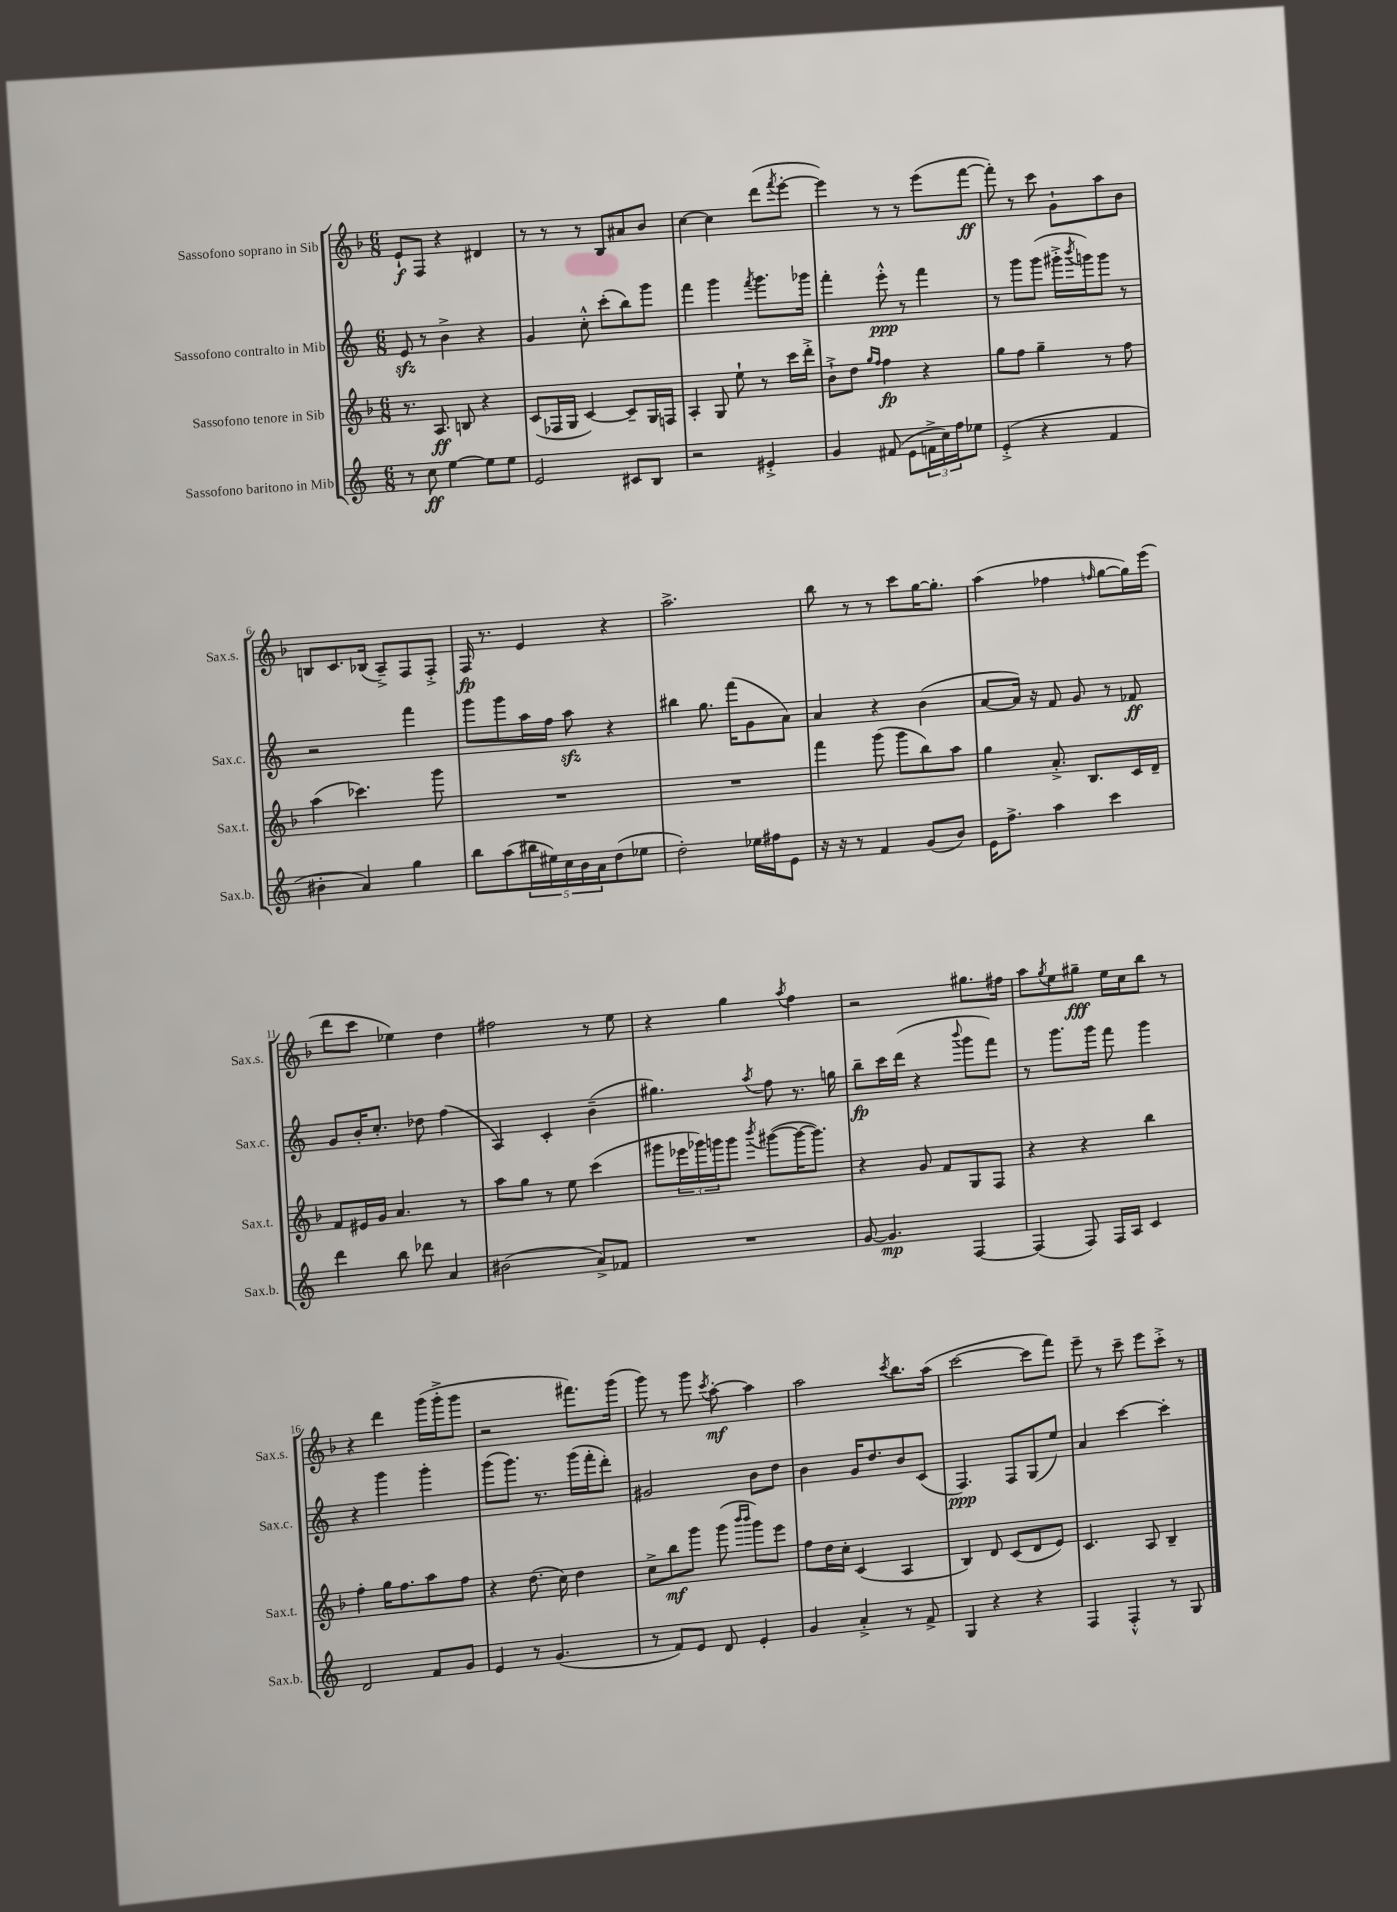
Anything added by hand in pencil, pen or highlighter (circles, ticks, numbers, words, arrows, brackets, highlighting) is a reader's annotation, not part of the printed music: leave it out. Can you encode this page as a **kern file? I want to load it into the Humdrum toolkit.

**kern	**kern	**kern	**kern
*staff4	*staff3	*staff2	*staff1
*clefG2	*clefG2	*clefG2	*clefG2
*k[]	*k[b-]	*k[]	*k[b-]
*M6/8	*M6/8	*M6/8	*M6/8
8r	8.r	8e	8e`
8cc	.	8r	8F
.	8.A	.	.
[4ee	.	4b^	4r
.	8B	.	.
8ee]	4r	4r	4d#
8ee	.	.	.
=	=	=	=
2e	(8c	4g	8r
.	16F-	.	8r
.	16G	.	.
.	[4c)	8cc'^^	8r
.	.	(8ccc'	8B-
8c#	8c~]	8bb)	8a#
8B	16G	8ggg	8b-
.	16F	.	.
=	=	=	=
2r	4A'	4fff	[4cc
.	8G	4ggg	4cc]
.	8ee`	.	.
.	.	8qfff	.
4e#'^	8r	8.ggg	(8ddd
.	.	.	8qfff
.	16ccc	.	[8eee'
.	16ddd'^	16ggg-	.
=	=	=	=
4g	8b-`^	4fff'	4eee])
.	8dd	.	.
.	16qqgg	.	.
.	16qqff	.	.
(8f#	4ff	8eee'^^	8r
8e	.	8r	8r
24f^	4r	4fff	(8eee
24cc)	.	.	.
24ff	.	.	.
8ee-	.	.	[8fff
=	=	=	=
(4e'^	8gg	8r	8fff'])
.	8ff	8ggg	8r
4r	4gg~	(8ggg	8ccc
.	.	16ggg#'^	8g`
.	.	8qbbb	.
.	.	16ggg)	.
4f	8r	8ggg	8aa
.	8ff	8r	8b-
=	=	=	=
4b#'	(4aa	2r	8B
.	.	.	8.c
4a)	4.ccc-)	.	.
.	.	.	(16B-
.	.	.	8A~^)
4gg	.	4fff	8F
.	8ggg	.	8F'^
=	=	=	=
8bb	2.r	8ggg	16F
.	.	.	8.r
(8aa	.	8ggg	.
20bb#	.	16aa	4e
20ee#)	.	.	.
.	.	16ff	.
20cc	.	.	.
.	.	8aa	.
20b	.	.	.
20a	.	.	.
(8dd	.	4r	4r
8ee-	.	.	.
=	=	=	=
2dd')	2.r	4bb#	2.aa^
.	.	8.gg	.
.	.	(16fff	.
16ee-	.	8g	.
16ff#	.	.	.
8e	.	8a)	.
=	=	=	=
16r	4fff	4a	8bb-
16r	.	.	.
8r	.	.	8r
4f	(8ggg	4r	8r
.	8ggg	.	8ccc
(8g	8bb-)	(4b	[16gg
.	.	.	8.gg']
8b)	8aa	.	.
=	=	=	=
16e	4gg	[8a	(4aa
8.ff^	.	.	.
.	.	16a])	.
.	.	16r	.
4aa	8.a'^	8f	4ff-
.	.	8g	.
.	8.B-	.	.
.	.	.	16qqff
4ccc	.	8r	[8gg
.	16c	8f-	16gg])
.	16d~	.	(16eee
=	=	=	=
4ddd	8f	8g	8ddd
.	16e#	16b'	8ccc
.	16g	8.cc'	.
8bb	4.a	.	4ee-)
8ddd-	.	8dd-	.
4a	.	(4ff	4dd
.	8r	.	.
=	=	=	=
(2b#	8aa	4A)	2ff#
.	8gg	.	.
.	8r	4c'	.
.	8ee	.	.
8a^)	(4ccc	(4b~	8r
8f-	.	.	8ee
=	=	=	=
2.r	8ggg#	4.gg#)	4r
.	24eee-	.	.
.	24ggg-)	.	.
.	24ggg	.	.
.	8ggg	.	4gg
.	8qbbb-	8qaa	.
.	([8ggg#	8ff	.
.	.	.	8qaa
.	16ggg#_	8.r	4ff
.	8.ggg#])	.	.
.	.	16gg	.
=	=	=	=
[8g	4r	8bb~	2r
4.g]	.	16ccc	.
.	.	(16ddd	.
.	8g	4r	.
.	8f	.	.
.	.	8qqbbb	.
[4F	8G	8ggg	8.gg#
.	8F	8fff)	.
.	.	.	16ff#
=	=	=	=
(4F]	4r	8r	8aa
.	.	.	8qgg
.	.	8.ggg	8ee
8F)	4r	.	8gg#~
.	.	16ggg	.
16F	.	8fff	16ee
16A	.	.	16cc
4c	4bb-	4ggg	8bb-
.	.	.	8r
=	=	=	=
2d	4ff'	4r	4r
.	16gg	4ggg	4ddd
.	8.ff	.	.
8f	8aa	4ggg'	(16ggg
.	.	.	16ggg'^
8g	8ff	.	8ggg
=	=	=	=
4e	4r	(8ggg	2r
.	.	8.ggg)	.
8r	(8.dd	.	.
.	.	8.r	.
(4.g	.	.	.
.	16cc)	.	.
.	4dd	(16ggg	8.fff#)
.	.	16fff'	.
.	.	8ddd')	.
.	.	.	(16ggg
=	=	=	=
8r	8cc^	2g#	8ggg)
8f)	8bb-	.	8r
8e	8ggg	.	8ggg
.	.	.	8qccc
8d	(8ggg	.	[8aa'
.	16qqbbb-	.	.
.	16qqbbb-	.	.
4e'	8ggg)	8b	4aa]
.	8eee	8dd	.
=	=	=	=
4g	8ff	4b	2aa
.	16dd	.	.
.	16cc'	.	.
4a'^	(4c	16g	.
.	.	8.dd	.
.	.	.	8qccc
8r	4A	8b	8.bb-
8f^	.	(8c	.
.	.	.	(16aa
=	=	=	=
4G	4B-)	4.F)	[2ccc
4r	8d	.	.
.	(8c	8F	.
4r	8d	(8G	8ccc]
.	8e)	8ee)	8fff)
=	=	=	=
4F	4.c	4a	8eee~
.	.	.	8r
4F'^^	.	[4ccc	8ccc~
.	8A	.	8eee
8r	4B-~	4ccc']	8ccc'^
8G	.	.	8r
==	==	==	==
*-	*-	*-	*-
